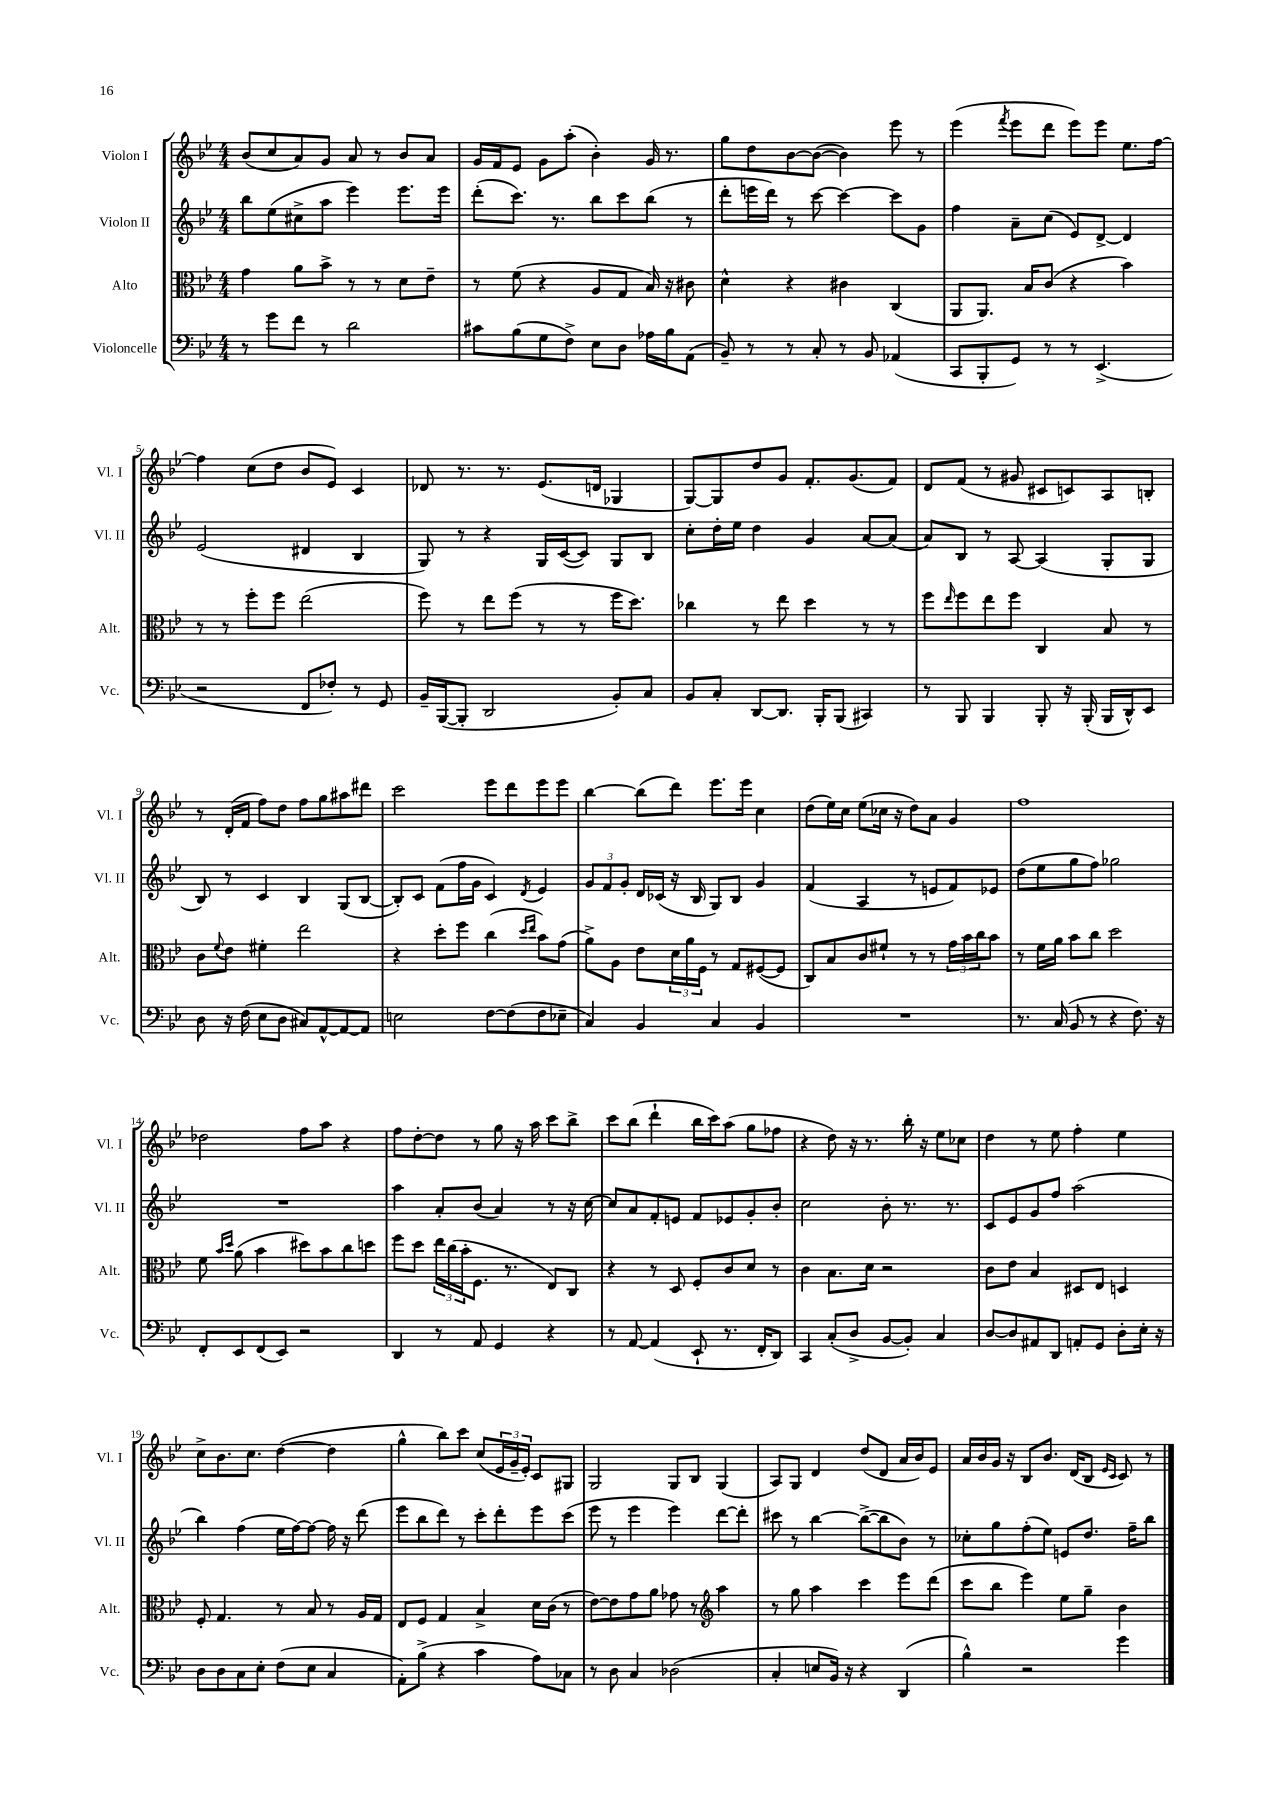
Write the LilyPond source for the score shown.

<<
\new StaffGroup <<
\new Staff = "s0" \with { instrumentName = "Violon I" shortInstrumentName = "Vl. I" } {
    \clef treble \key bes \major \numericTimeSignature \time 4/4
    bes'8( c''8 a'8) g'8 a'8 r8 bes'8 a'8 |
    g'16 f'16 ees'8 g'8 a''8-.( bes'4-.) g'16 r8. |
    g''8 d''8 bes'8~ bes'8~( bes'4) ees'''8 r8 |
    ees'''4( \acciaccatura { f'''8 } ees'''8 d'''8 ees'''8) ees'''8 ees''8. f''16~ |
    f''4 c''8( d''8 bes'8 ees'8) c'4 |
    des'8 r8. r8. ees'8.( d'16 ges4 |
    g8~) g8 d''8 g'8 f'8.-. g'8.( f'8) |
    d'8 f'8( r8 gis'8 cis'8 c'8) a8 b8-. |
    r8 d'16-.( f'16 f''8) d''8 f''8 g''8 ais''8 dis'''8 |
    c'''2 ees'''8 d'''8 ees'''8 ees'''8 |
    bes''4~ bes''8( d'''8) ees'''8. ees'''16 c''4 |
    d''8( ees''16) c''16 ees''8( ces''16 r16 d''8) a'8 g'4 |
    f''1 |
    des''2 f''8 a''8 r4 |
    f''8 d''8~-. d''8 r8 g''8 r16 a''16 c'''8 bes''8-> |
    c'''8 bes''8( d'''4-! bes''16 c'''16) a''8( g''8 fes''8 |
    r4 d''8) r16 r8. bes''16-. r16 ees''8 ces''8 |
    d''4 r8 ees''8 f''4-. ees''4 |
    c''8-> bes'8. c''8. d''4~( d''4 |
    g''4-^ bes''8) c'''8 c''8( \tuplet 3/2 { ees'16 g'16-- ees'16-.) } c'8 gis8 |
    g2 g8 bes8 g4( |
    a8) g8 d'4 d''8( d'8 a'16 bes'16) ees'8 |
    a'16 bes'16 g'16 r16 bes8 bes'8. d'16( bes8 \grace { ees'16 c'16 } c'8) r8 \bar "|." |
}
\new Staff = "s1" \with { instrumentName = "Violon II" shortInstrumentName = "Vl. II" } {
    \clef treble \key bes \major \numericTimeSignature \time 4/4
    bes''8 ees''8( cis''8-> a''8 ees'''4) ees'''8. ees'''16 |
    d'''8-.( c'''8.) r8. bes''8 c'''8 bes''8( r8 |
    d'''8-. e'''16 d'''16) r8 c'''8~ c'''4~ c'''8 g'8 |
    f''4 a'8-- c''8( ees'8) d'8~-> d'4 |
    ees'2( dis'4 bes4 |
    g8) r8 r4 g16 c'16~( c'8) g8 bes8 |
    c''8-. d''16-. ees''16 d''4 g'4 a'8~ a'8( |
    a'8) bes8 r8 a8~ a4( g8-. g8 |
    bes8) r8 c'4 bes4 g8( bes8~ |
    bes8-.) c'8 f'8( f''16 g'16 c'4) \acciaccatura { d'8 } ees'4 |
    \tuplet 3/2 { g'8 f'8 g'8-. } d'16 ces'16( r16 bes16 g8) bes8 g'4 |
    f'4( a4 r8 e'8 f'8) ees'8 |
    d''8( ees''8 g''8 f''8) ges''2 |
    R1 |
    a''4 a'8-. bes'8( a'4) r8 r16 c''16~ |
    c''8 a'8 f'8-. e'8 f'8 ees'8 g'8-. bes'8-. |
    c''2 bes'8-. r8. r8. |
    c'8 ees'8 g'8 f''8 a''2( |
    bes''4) f''4( ees''16 f''16~) f''8~ f''16 r16 d'''8( |
    ees'''8 bes''8 d'''8) r8 c'''8-. d'''8-. ees'''8 c'''8( |
    ees'''8 r8 ees'''4 ees'''4) d'''8~ d'''8-. |
    cis'''8 r8 bes''4~ bes''8~->( bes''8 bes'8) r8 |
    ces''8-. g''8 f''8-.( ees''8) e'8 d''8. f''16-- bes''8 \bar "|." |
}
\new Staff = "s2" \with { instrumentName = "Alto" shortInstrumentName = "Alt." } {
    \clef alto \key bes \major \numericTimeSignature \time 4/4
    g'4 a'8 bes'8-> r8 r8 d'8 ees'8-- |
    r8 f'8( r4 a8 g8 bes16) r16 cis'8 |
    d'4-^ r4 cis'4 c4( |
    a,8 a,8.) bes16 c'8( r4 bes'4) |
    r8 r8 f''8-. f''8 ees''2( |
    f''8) r8 ees''8 f''8( r8 r8 f''16 d''8.) |
    ces''4 r8 ees''8 d''4 r8 r8 |
    f''8 \grace { ees''16 } f''8 ees''8 f''8 c4 bes8 r8 |
    c'8 \appoggiatura { f'8 } ees'8 fis'4-. ees''2 |
    r4 d''8-. f''8 c''4( \grace { d''16 ees''16 } bes'8) g'8( |
    a'8->) a8 ees'8 \tuplet 3/2 { d'16 a'16 f16 } r8 g8 fis8~( fis8 |
    c8) bes8 c'8 fis'8-! r8 r8 \tuplet 3/2 { g'16 bes'16 c''16 } bes'8 |
    r8 f'16 a'16 bes'8 c''8 d''2 |
    f'8 \grace { bes'16 d''16 } a'8( bes'4 dis''8) bes'8 c''8 d''8 |
    f''8 d''8 \tuplet 3/2 { ees''16 c''16( bes'16-. } f8. r8. ees8) c8 |
    r4 r8 d8 f8-. c'8 d'8 r8 |
    c'4 bes8. d'16 r2 |
    c'8 ees'8 bes4 dis8 ees8 d4 |
    f8-. g4. r8 bes8 r8 a16 g16 |
    ees8 f8 g4 bes4-> d'16 c'16( r8 |
    ees'8~) ees'8 g'8 a'8 ges'8 r8 \clef treble a''4 |
    r8 g''8 a''4 c'''4 ees'''8 d'''8( |
    c'''8 bes''8 ees'''4) ees''8 g''8-- bes'4 \bar "|." |
}
\new Staff = "s3" \with { instrumentName = "Violoncelle" shortInstrumentName = "Vc." } {
    \clef bass \key bes \major \numericTimeSignature \time 4/4
    r8 g'8 f'8 r8 d'2 |
    cis'8 bes8( g8 f8->) ees8 d8 aes16 bes16 a,8( |
    bes,8--) r8 r8 c8-. r8 bes,8 aes,4( |
    c,8 bes,,8-. g,8) r8 r8 ees,4.->( |
    r2 f,8 fes8-.) r8 g,8 |
    bes,16-- bes,,16~( bes,,8-. d,2 bes,8-.) c8 |
    bes,8 c8-. d,8~ d,8. bes,,16-. bes,,8( cis,4) |
    r8 bes,,8 bes,,4 bes,,8-. r16 bes,,16-.( bes,,16 d,16-^) ees,8 |
    d8 r16 f16( ees8 d8 cis8) a,8~-^ a,8~ a,8 |
    e2 f8~ f8( f8 ees8-- |
    c4) bes,4 c4 bes,4 |
    R1 |
    r8. c16( bes,8 r8 r4 f8.) r16 |
    f,8-. ees,8 f,8( ees,8) r2 |
    d,4 r8 a,8 g,4 r4 |
    r8 a,8~ a,4( ees,8-! r8. f,16-. d,8) |
    c,4 c8-.( d8-> bes,8~ bes,8-.) c4 |
    d8~ d8 ais,8 d,8 a,8-. g,8 d8-. ees16-. r16 |
    d8 d8 c8 ees8-. f8( ees8 c4 |
    a,8-.) bes8->( r4 c'4 a8) ces8 |
    r8 d8 c4 des2( |
    c4-. e8 bes,16) r16 r4 d,4( |
    bes4-^) r2 g'4 \bar "|." |
}
>>
>>
